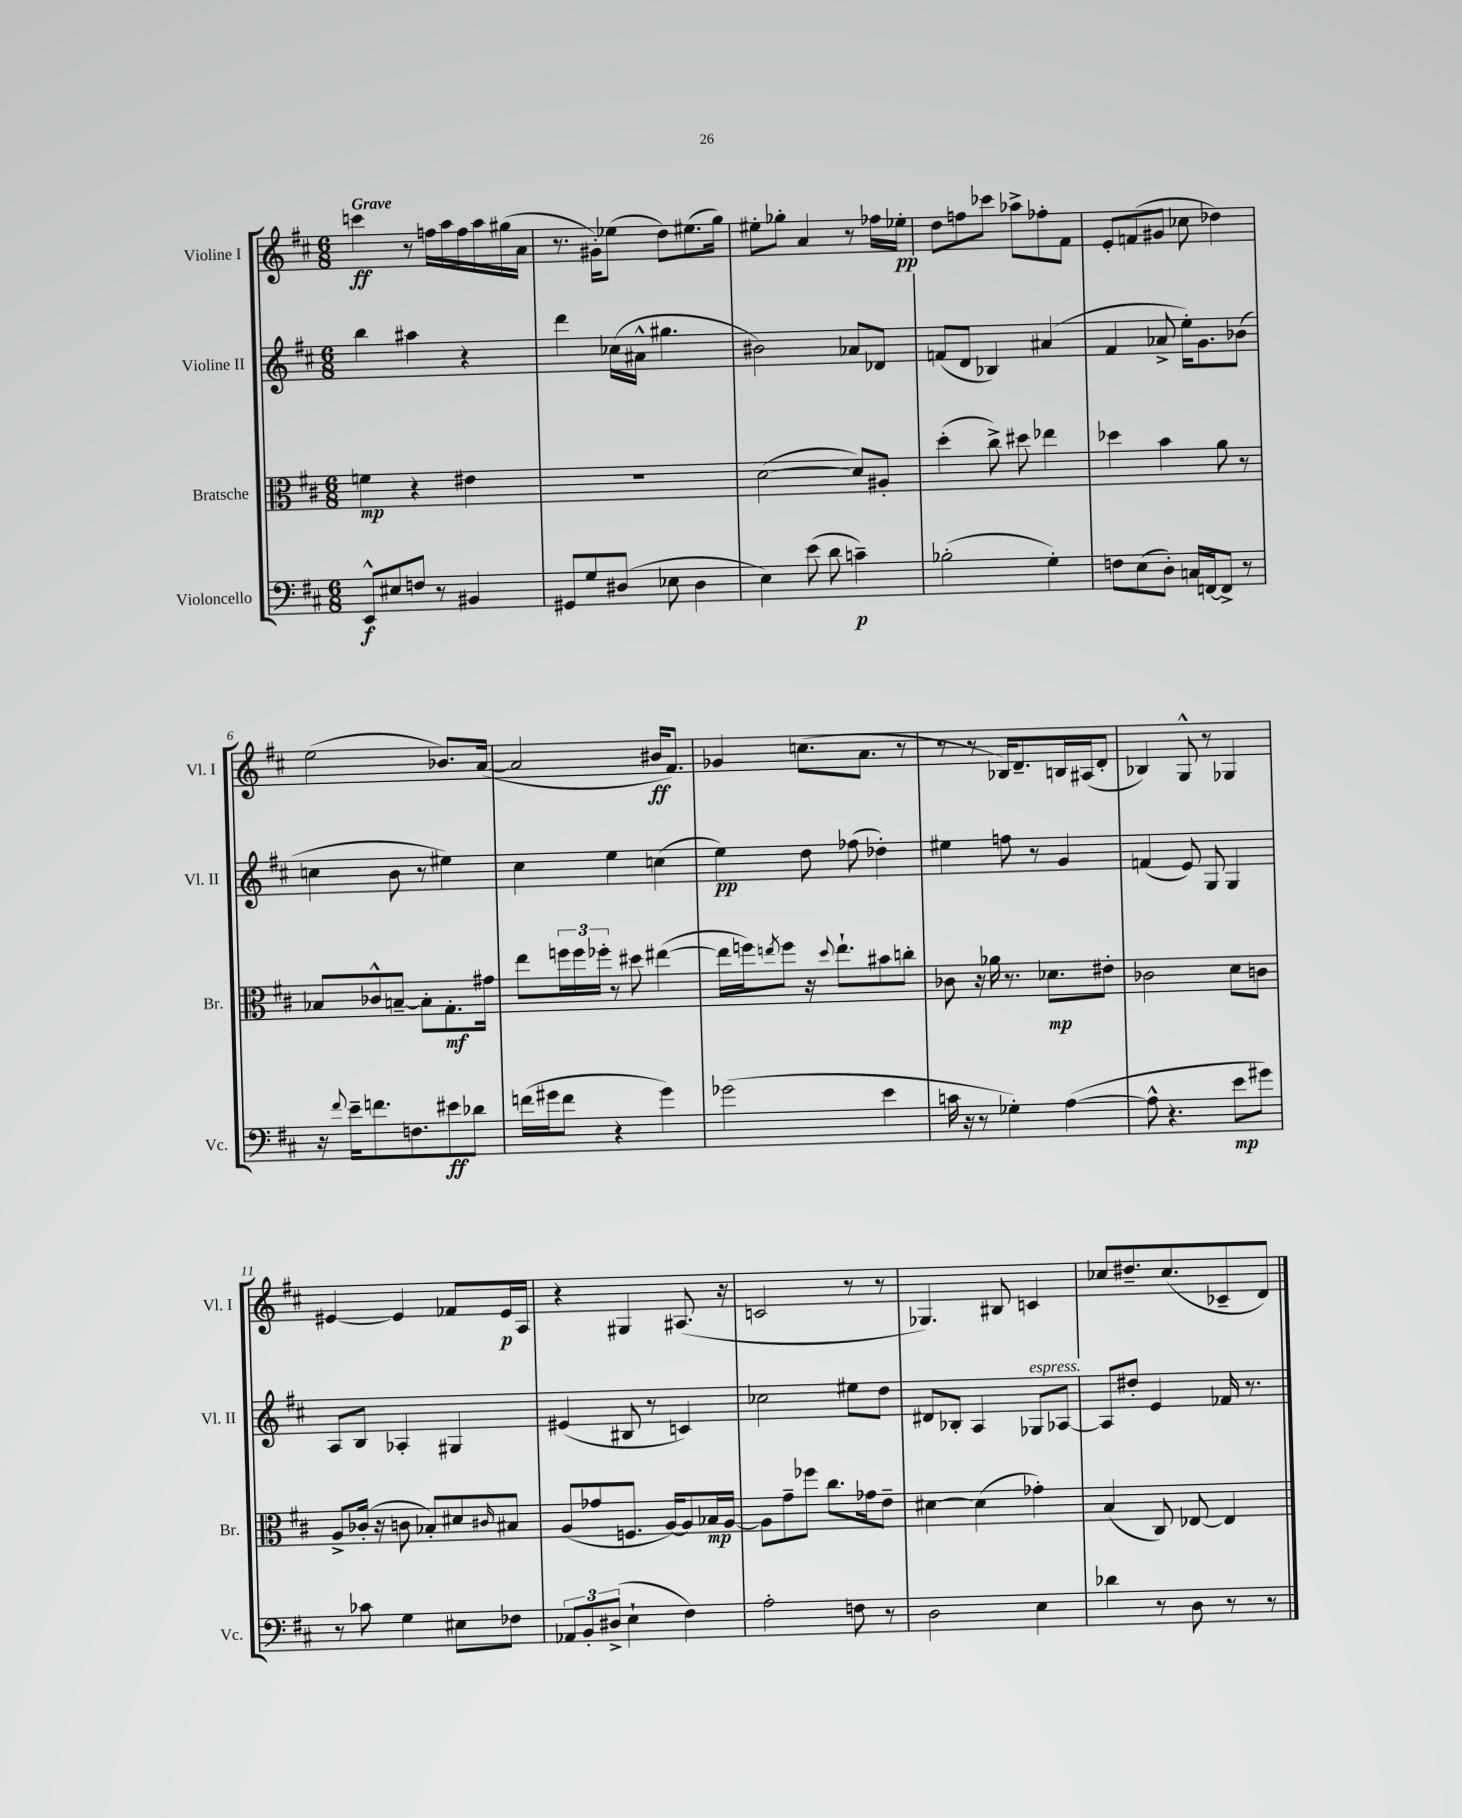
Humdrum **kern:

**kern	**dynam	**kern	**dynam	**kern	**dynam	**kern	**dynam
*part4	*part4	*part3	*part3	*part2	*part2	*part1	*part1
*staff4	*staff4	*staff3	*staff3	*staff2	*staff2	*staff1	*staff1
*I"Violoncello	*	*I"Bratsche	*	*I"Violine II	*	*I"Violine I	*
*I'Vc.	*	*I'Br.	*	*I'Vl. II	*	*I'Vl. I	*
*clefF4	*	*clefC3	*	*clefG2	*	*clefG2	*
*k[f#c#]	*	*k[f#c#]	*	*k[f#c#]	*	*k[f#c#]	*
*M6/8	*	*M6/8	*	*M6/8	*	*M6/8	*
=1	=1	=1	=1	=1	=1	=1	=1
!	!	!	!	!	!	!LO:TX:a:B:t=Grave	!
8EE^^/L	f	4fn\	mp	4bb\	.	4cccn\	ff
8E#X/	.	.	.	.	.	.	.
8Fn/J	.	4r	.	4aa#X\	.	8r	.
8r	.	.	.	.	.	16ffn\LL	.
.	.	.	.	.	.	16aa\	.
4BB#X/	.	4e#X\	.	4r	.	16ff\	.
.	.	.	.	.	.	16aa\	.
.	.	.	.	.	.	(16gg#X\	.
.	.	.	.	.	.	16a\JJ	.
=2	=2	=2	=2	=2	=2	=2	=2
8GG#X/L	.	2.r	.	4ddd\	.	8.r	.
8G/	.	.	.	.	.	.	.
.	.	.	.	.	.	16g#X'\KL)	.
(8D#X/J	.	.	.	(16cc-X\LL	.	(8ee-X\J	.
.	.	.	.	16a#X^^\JJ	.	.	.
8E-X\	.	.	.	4.gg#X\	.	8dd\L)	.
4D#\	.	.	.	.	.	(8.ee#X\	.
.	.	.	.	.	.	16gg\Jk)	.
=3	=3	=3	=3	=3	=3	=3	=3
4E\)	.	([2d\	.	2b#X\)	.	8ee#X'\L	.
.	.	.	.	.	.	8gg-X'\J	.
(8e\	.	.	.	.	.	4a/	.
8d\	.	.	.	.	.	.	.
4cn~\)	p	8d/L])	.	8a-X/L	.	8r	.
.	.	8A#X'/J	.	8d-X/J	.	16ff-X\LL	.
.	.	.	.	.	.	16ee-X'\JJ	pp
=4	=4	=4	=4	=4	=4	=4	=4
(2B-X'\	.	(4dd'\	.	(8fn/L	.	8dd\L	.
.	.	.	.	8d/J	.	8ffn\	.
.	.	8cc#^\)	.	4B-X/)	.	8ccc-X\J	.
.	.	8dd#X\	.	.	.	8aa-X^\L	.
4G'\)	.	4ee-X\	.	(4a#X/	.	8ff-X'\	.
.	.	.	.	.	.	8f#\J	.
=5	=5	=5	=5	=5	=5	=5	=5
8Fn\L	.	4dd-X\	.	4f#/	.	8e'/L	.
(8E\	.	.	.	.	.	(8fn/	.
8D'\J)	.	4b\	.	8a-X^/	.	8g#X/J	.
16Cn/LL	.	.	.	16ee'\KL)	.	8cc-X\	.
[16FFn/J	.	.	.	8.g\	.	.	.
8FF^/J]	.	8a\	.	.	.	4dd-X\)	.
8r	.	8r	.	(8b-X\J	.	.	.
!!LO:LB:g=z
=6	=6	=6	=6	=6	=6	=6	=6
16r	.	8B-X/L	.	4ccn\	.	(2ee\	.
8qqf#/	.	.	.	.	.	.	.
16e~\KL	.	.	.	.	.	.	.
8.fn\	.	8c-X^^/	.	.	.	.	.
.	.	[8Bn~/J	.	8b\	.	.	.
8.Fn\	.	.	.	.	.	.	.
.	.	8B'\L]	.	8r	.	.	.
8e#X\	ff	8.G'\	mf	4ee#X\)	.	8.b-X/L)	.
8d-X\J	.	.	.	.	.	.	.
.	.	16g#X\Jk	.	.	.	([16a/Jk	.
=7	=7	=7	=7	=7	=7	=7	=7
(16fn\LL	.	8ee\L	.	4cc#\	.	2a/]	.
16g#X\J	.	.	.	.	.	.	.
8f\J	.	24ffn\L	.	.	.	.	.
.	.	24ff\	.	.	.	.	.
.	.	24ff-X'\JJ	.	.	.	.	.
4r	.	8r	.	4ee\	.	.	.
.	.	8dd#X\	.	.	.	.	.
4g#\)	.	([4ee#X\	.	(4ccn\	.	16b#X/KL	ff
.	.	.	.	.	.	8.f#/J)	.
=8	=8	=8	=8	=8	=8	=8	=8
(2g-X\	.	16ee#\LL]	.	4ee\)	pp	4g-X/	.
.	.	16ffn\J)	.	.	.	.	.
.	.	8qeen/	.	.	.	.	.
.	.	8ff\J	.	.	.	.	.
.	.	16r	.	8dd\	.	(8.ccn\L	.
.	.	8qqdd/	.	.	.	.	.
.	.	8.ee`\L	.	.	.	.	.
.	.	.	.	(8ff-X\	.	.	.
.	.	.	.	.	.	8.a\J	.
4e\	.	8b#X\	.	4dd-X'\)	.	.	.
.	.	8ccn'\J	.	.	.	8r	.
=9	=9	=9	=9	=9	=9	=9	=9
16cn\	.	8c-X\	.	4ee#X\	.	8r	.
16r	.	.	.	.	.	.	.
8r	.	16r	.	.	.	8r	.
.	.	16a-X\	.	.	.	.	.
4G-X'\)	.	8.r	.	8ffn\	.	16B-X/KL)	.
.	.	.	.	.	.	8.d~/	.
.	.	.	.	8r	.	.	.
.	.	8.d-X\L	mp	.	.	.	.
([4A\	.	.	.	4g/	.	16Bn/L	.
.	.	.	.	.	.	(16A#X/J	.
.	.	8e#X'\J	.	.	.	8d'/J	.
=10	=10	=10	=10	=10	=10	=10	=10
8A^^\]	.	2c-X\	.	(4fn/	.	4B-X/)	.
4.r	.	.	.	.	.	.	.
.	.	.	.	8e/)	.	8G^^/	.
.	.	.	.	8G/	.	8r	.
8e\L	mp	8d\L	.	4G/	.	4G-X/	.
8g#X\J)	.	8cn\J	.	.	.	.	.
!!LO:LB:g=z
=11	=11	=11	=11	=11	=11	=11	=11
8r	.	8A^/L	.	8A/L	.	[4e#X/	.
8c-X\	.	(16c-X'/Jk	.	8B/J	.	.	.
.	.	16r	.	.	.	.	.
4G\	.	8cn\	.	4A-X'/	.	4e#/]	.
.	.	8B-X'/L)	.	.	.	.	.
8E#X\L	.	8d#X/	.	4G#X/	.	8f-X/L	.
.	.	16qqc#X/	.	.	.	.	.
8F-X\J	.	8B#X/J	.	.	.	16e#/L	p
.	.	.	.	.	.	16A/JJ	.
=12	=12	=12	=12	=12	=12	=12	=12
12AA-X/L	.	(8A/L	.	(4e#X/	.	4r	.
12BB'/	.	.	.	.	.	.	.
.	.	8g-X/	.	.	.	.	.
(12D#X^/J	.	.	.	.	.	.	.
4E`\	.	8.Fn/J	.	8B#X/	.	4G#X/	.
.	.	.	.	8r	.	.	.
.	.	[16A/KL)	.	.	.	.	.
4F#\)	.	8A/]	.	4cn/)	.	(8.A#X/	.
.	.	16B-X/L	mp	.	.	.	.
.	.	[16A/JJ	.	.	.	16r	.
=13	=13	=13	=13	=13	=13	=13	=13
2A'\	.	8A\L]	.	2cc-X\	.	2cn/	.
.	.	8g~\	.	.	.	.	.
.	.	8ff-X\J	.	.	.	.	.
.	.	8.cc#\L	.	.	.	.	.
8Fn\	.	.	.	8ee#X\L	.	8r	.
.	.	16g-X\k	.	.	.	.	.
8r	.	8e~\J	.	8dd\J	.	8r	.
=14	=14	=14	=14	=14	=14	=14	=14
2D\	.	[4d#X\	.	8d#X/L	.	4.G-X/)	.
.	.	.	.	8B-X'/J	.	.	.
.	.	(4d#\]	.	4A/	.	.	.
.	.	.	.	.	.	8B#X/	.
!	!	!	!	!LO:TX:a:i:t=espress.	!	!	!
4E\	.	4g-X'\)	.	8G-X/L	.	4cn/	.
.	.	.	.	[8A-X/J	.	.	.
=15	=15	=15	=15	=15	=15	=15	=15
4d-X\	.	(4B/	.	8A-/L]	.	8cc-X/L	.
.	.	.	.	8dd#X'/J	.	8.dd#X~/	.
8r	.	8C#/)	.	4e/	.	.	.
.	.	.	.	.	.	(8.cc-/	.
8D\	.	[8E-X/	.	.	.	.	.
8r	.	4E-/]	.	16f-X/	.	8c-X~/	.
.	.	.	.	8.r	.	.	.
8r	.	.	.	.	.	8d/J)	.
==	==	==	==	==	==	==	==
*-	*-	*-	*-	*-	*-	*-	*-
